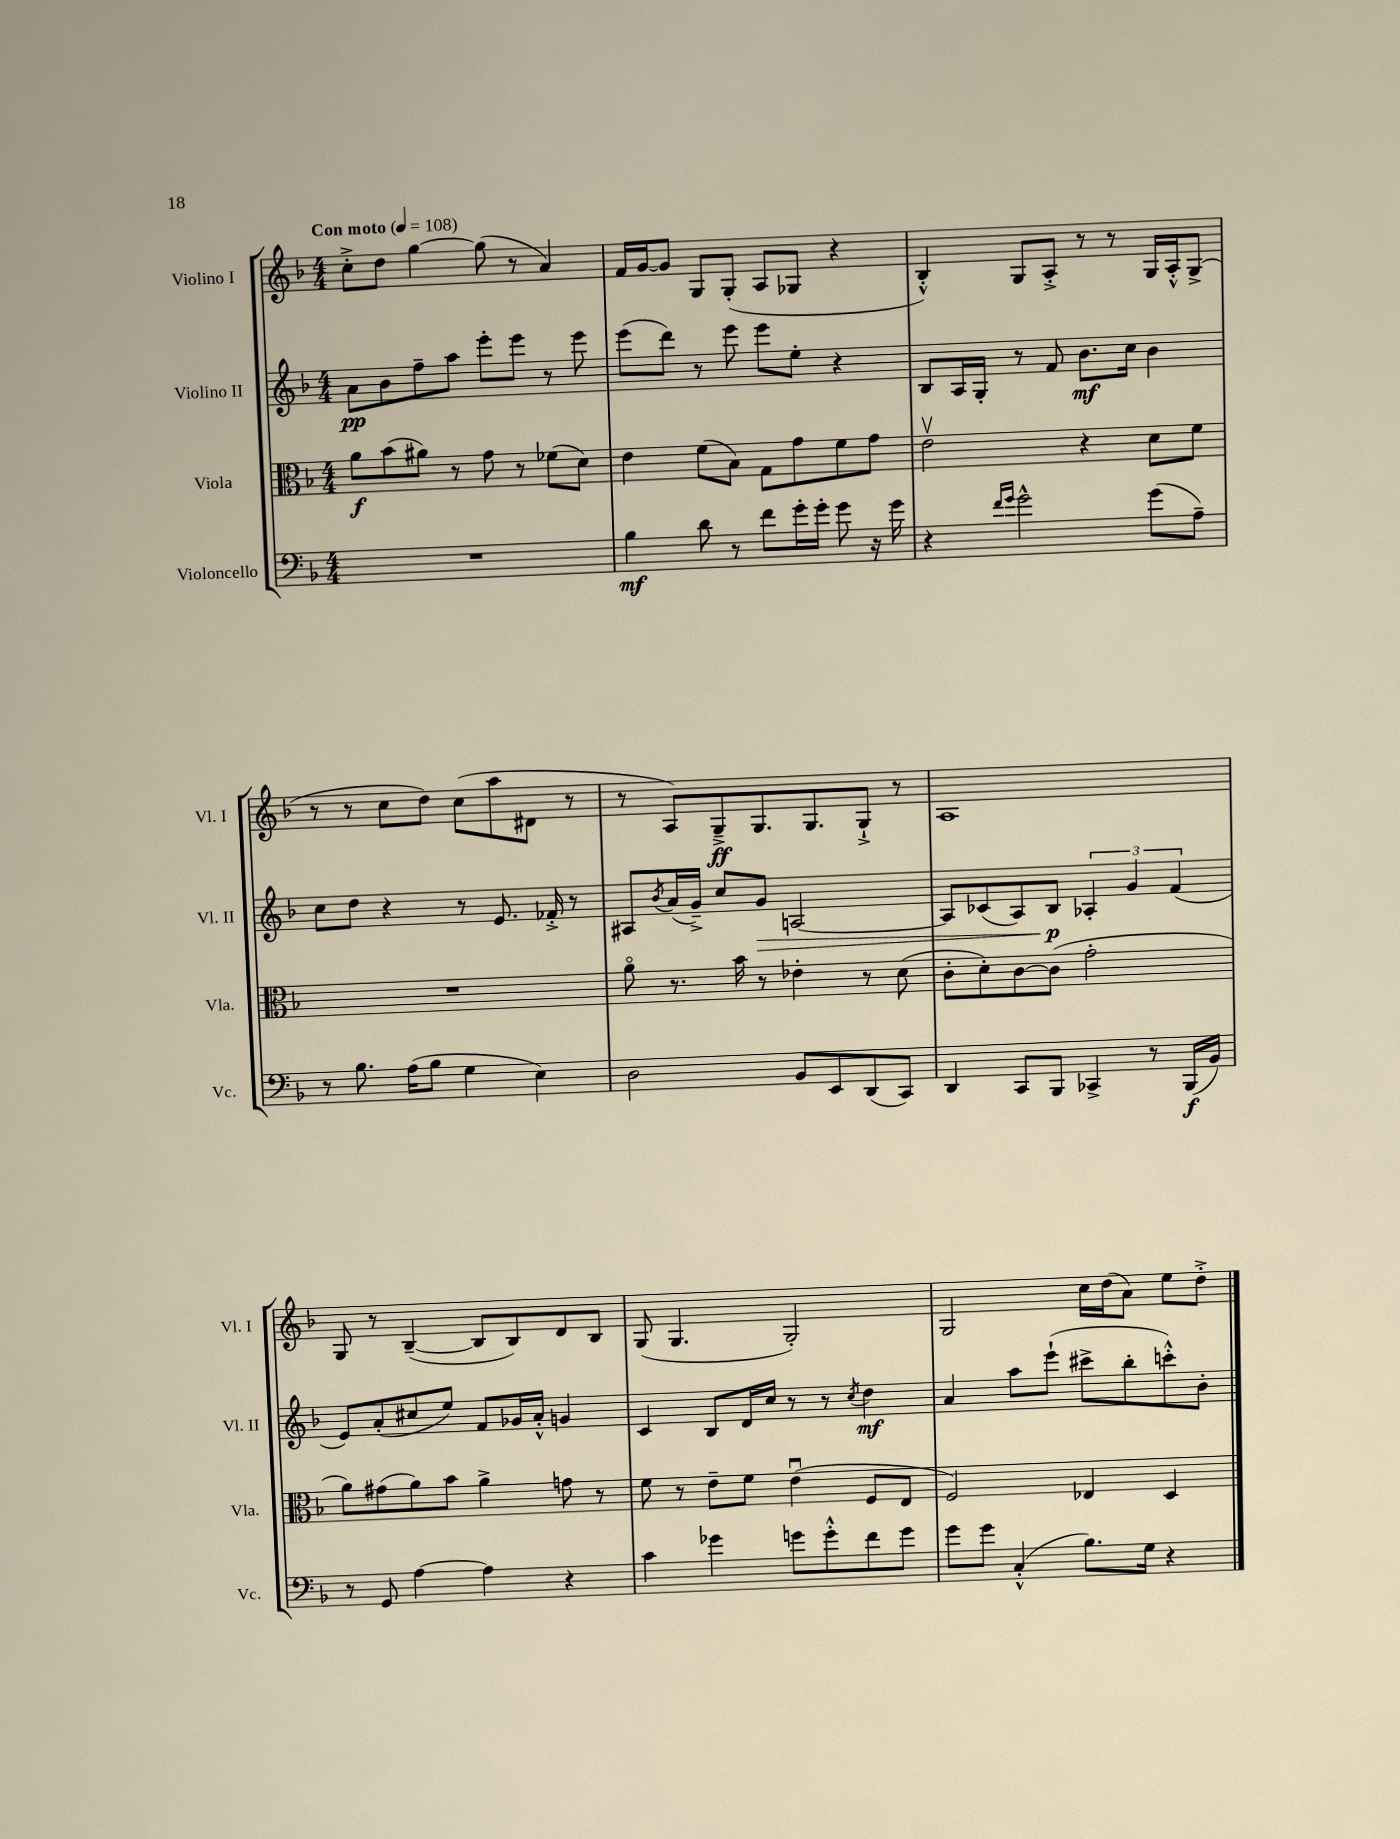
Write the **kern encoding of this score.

**kern	**dynam	**kern	**dynam	**kern	**dynam	**kern	**dynam
*part4	*part4	*part3	*part3	*part2	*part2	*part1	*part1
*staff4	*staff4	*staff3	*staff3	*staff2	*staff2	*staff1	*staff1
*I"Violoncello	*	*I"Viola	*	*I"Violino II	*	*I"Violino I	*
*I'Vc.	*	*I'Vla.	*	*I'Vl. II	*	*I'Vl. I	*
*clefF4	*	*clefC3	*	*clefG2	*	*clefG2	*
*k[b-]	*	*k[b-]	*	*k[b-]	*	*k[b-]	*
*M4/4	*	*M4/4	*	*M4/4	*	*M4/4	*
*MM108	*	*MM108	*	*MM108	*	*MM108	*
=1	=1	=1	=1	=1	=1	=1	=1
!	!	!	!	!	!	!LO:TX:a:B:t=Con moto	!
1r	.	8a\L	f	8a\L	pp	8cc'^\L	.
.	.	(8b-\	.	8b-\	.	8dd\J	.
.	.	8a#X\J)	.	8ff~\	.	[4gg\	.
.	.	8r	.	8aa\J	.	.	.
.	.	8g\	.	8eee'\L	.	(8gg\]	.
.	.	8r	.	8eee\J	.	8r	.
.	.	(8f-X\L	.	8r	.	4a/)	.
.	.	8d\J)	.	8eee\	.	.	.
=2	=2	=2	=2	=2	=2	=2	=2
4B-\	mf	4e\	.	(8eee\L	.	16f/LL	.
.	.	.	.	.	.	[16g/J	.
.	.	.	.	8ddd\J)	.	8g/J]	.
8d\	.	(8f\L	.	8r	.	8G/L	.
8r	.	8B-\J)	.	8eee\	.	(8G'/J	.
8f\L	.	8G\L	.	8eee\L	.	8A/L	.
16g'\L	.	8g\	.	8ee'\J	.	8G-X/J	.
16g'\JJ	.	.	.	.	.	.	.
8g\	.	8f\	.	4r	.	4r	.
16r	.	8g\J	.	.	.	.	.
16g\	.	.	.	.	.	.	.
=3	=3	=3	=3	=3	=3	=3	=3
4r	.	2ev\	.	8B-/L	.	4B-'^^/)	.
.	.	.	.	16A/L	.	.	.
.	.	.	.	16G'/JJ	.	.	.
16qqf/LL	.	.	.	.	.	.	.
16qqg/JJ	.	.	.	.	.	.	.
2g^^\	.	.	.	8r	.	8G/L	.
.	.	.	.	8f/	.	8A'^/J	.
.	.	4r	.	8.b-\L	mf	8r	.
.	.	.	.	.	.	8r	.
.	.	.	.	16cc\Jk	.	.	.
(8g\L	.	8d\L	.	4b-\	.	16G/LL	.
.	.	.	.	.	.	16A'^^/J	.
8A~\J)	.	8f\J	.	.	.	(8G^/J	.
!!LO:LB:g=z
=4	=4	=4	=4	=4	=4	=4	=4
8r	.	1r	.	8cc\L	.	8r	.
8.B-\	.	.	.	8dd\J	.	8r	.
.	.	.	.	4r	.	8cc\L	.
(16A\KL	.	.	.	.	.	.	.
8B-\J	.	.	.	.	.	8dd\J)	.
4G\	.	.	.	8r	.	(8cc\L	.
.	.	.	.	8.e/	.	8aa\	.
4E\)	.	.	.	.	.	8d#X\J	.
.	.	.	.	16f-X'^/	.	.	.
.	.	.	.	8r	.	8r	.
=5	=5	=5	=5	=5	=5	=5	=5
2D\	.	8a\	.	8A#X/L	.	8r	.
.	.	.	.	8qb-/	.	.	.
.	.	8.r	.	(16a/L	.	8A/L)	.
.	.	.	.	16g~^/JJ)	.	.	.
.	.	.	.	8cc/L	.	8G~^/	ff
.	.	16b-\	.	.	.	.	.
!	!	!	!	!	!LO:HP:b	!	!
.	.	8r	.	8g/J	>	8.G/	.
8BB-/L	.	4e-X'\	.	[2An/	.	.	.
.	.	.	.	.	.	8.G/	.
8EE/	.	.	.	.	.	.	.
(8DD/	.	8r	.	.	.	8G`^/J	.
8CC/J)	.	(8d\	.	.	.	8r	.
=6	=6	=6	=6	=6	=6	=6	=6
4DD/	.	8c'\L	.	8A/L]	.	1A	.
.	.	8d'\)	.	(8c-X/	.	.	.
8CC/L	.	[8c\	.	8A/)	.	.	.
8BBB-/J	.	(8c\J]	.	8B-/J	p	.	.
4CC-X^/	.	2g'\	.	6A-X'/	]	.	.
.	.	.	.	6g/	.	.	.
8r	.	.	.	.	.	.	.
.	.	.	.	(6f/	.	.	.
(16BBB-/LL	f	.	.	.	.	.	.
16BB-/JJ)	.	.	.	.	.	.	.
!!LO:LB:g=z
=7	=7	=7	=7	=7	=7	=7	=7
8r	.	8a\L)	.	8e/L)	.	8G/	.
8GG/	.	(8g#X\	.	(8a'/	.	8r	.
[4A\	.	8a\)	.	8cc#X/	.	([4B-~/	.
.	.	8b-\J	.	8ee/J)	.	.	.
4A\]	.	4a^\	.	8f/L	.	8B-/L]	.
.	.	.	.	16g-X/L	.	8B-/)	.
.	.	.	.	16a'^^/JJ	.	.	.
4r	.	8gn\	.	4gn/	.	8d/	.
.	.	8r	.	.	.	8B-/J	.
=8	=8	=8	=8	=8	=8	=8	=8
4c\	.	8f\	.	4c/	.	(8G/	.
.	.	8r	.	.	.	4.G/	.
4g-X\	.	8e~\L	.	8B-/L	.	.	.
.	.	8f\J	.	16d/L	.	.	.
.	.	.	.	16cc/JJ	.	.	.
8gn\L	.	(4eu\	.	8r	.	2G'/)	.
8g'^^\	.	.	.	8r	.	.	.
.	.	.	.	8qcc/	.	.	.
8f\	.	8F/L	.	4dd\	mf	.	.
8g\J	.	8E/J	.	.	.	.	.
=9	=9	=9	=9	=9	=9	=9	=9
8g\L	.	2F/)	.	4a/	.	2G/	.
8g\J	.	.	.	.	.	.	.
(4C'^^/	.	.	.	8aa\L	.	.	.
.	.	.	.	(8eee`\J	.	.	.
8.B-\L)	.	4E-X/	.	8ccc#X^\L	.	16cc\LL	.
.	.	.	.	.	.	(16dd\J	.
.	.	.	.	8bb-'\	.	8a\J)	.
16G\Jk	.	.	.	.	.	.	.
4r	.	4D/	.	8cccn'^^\)	.	8ee\L	.
.	.	.	.	8b-'\J	.	8dd'^\J	.
==	==	==	==	==	==	==	==
*-	*-	*-	*-	*-	*-	*-	*-
